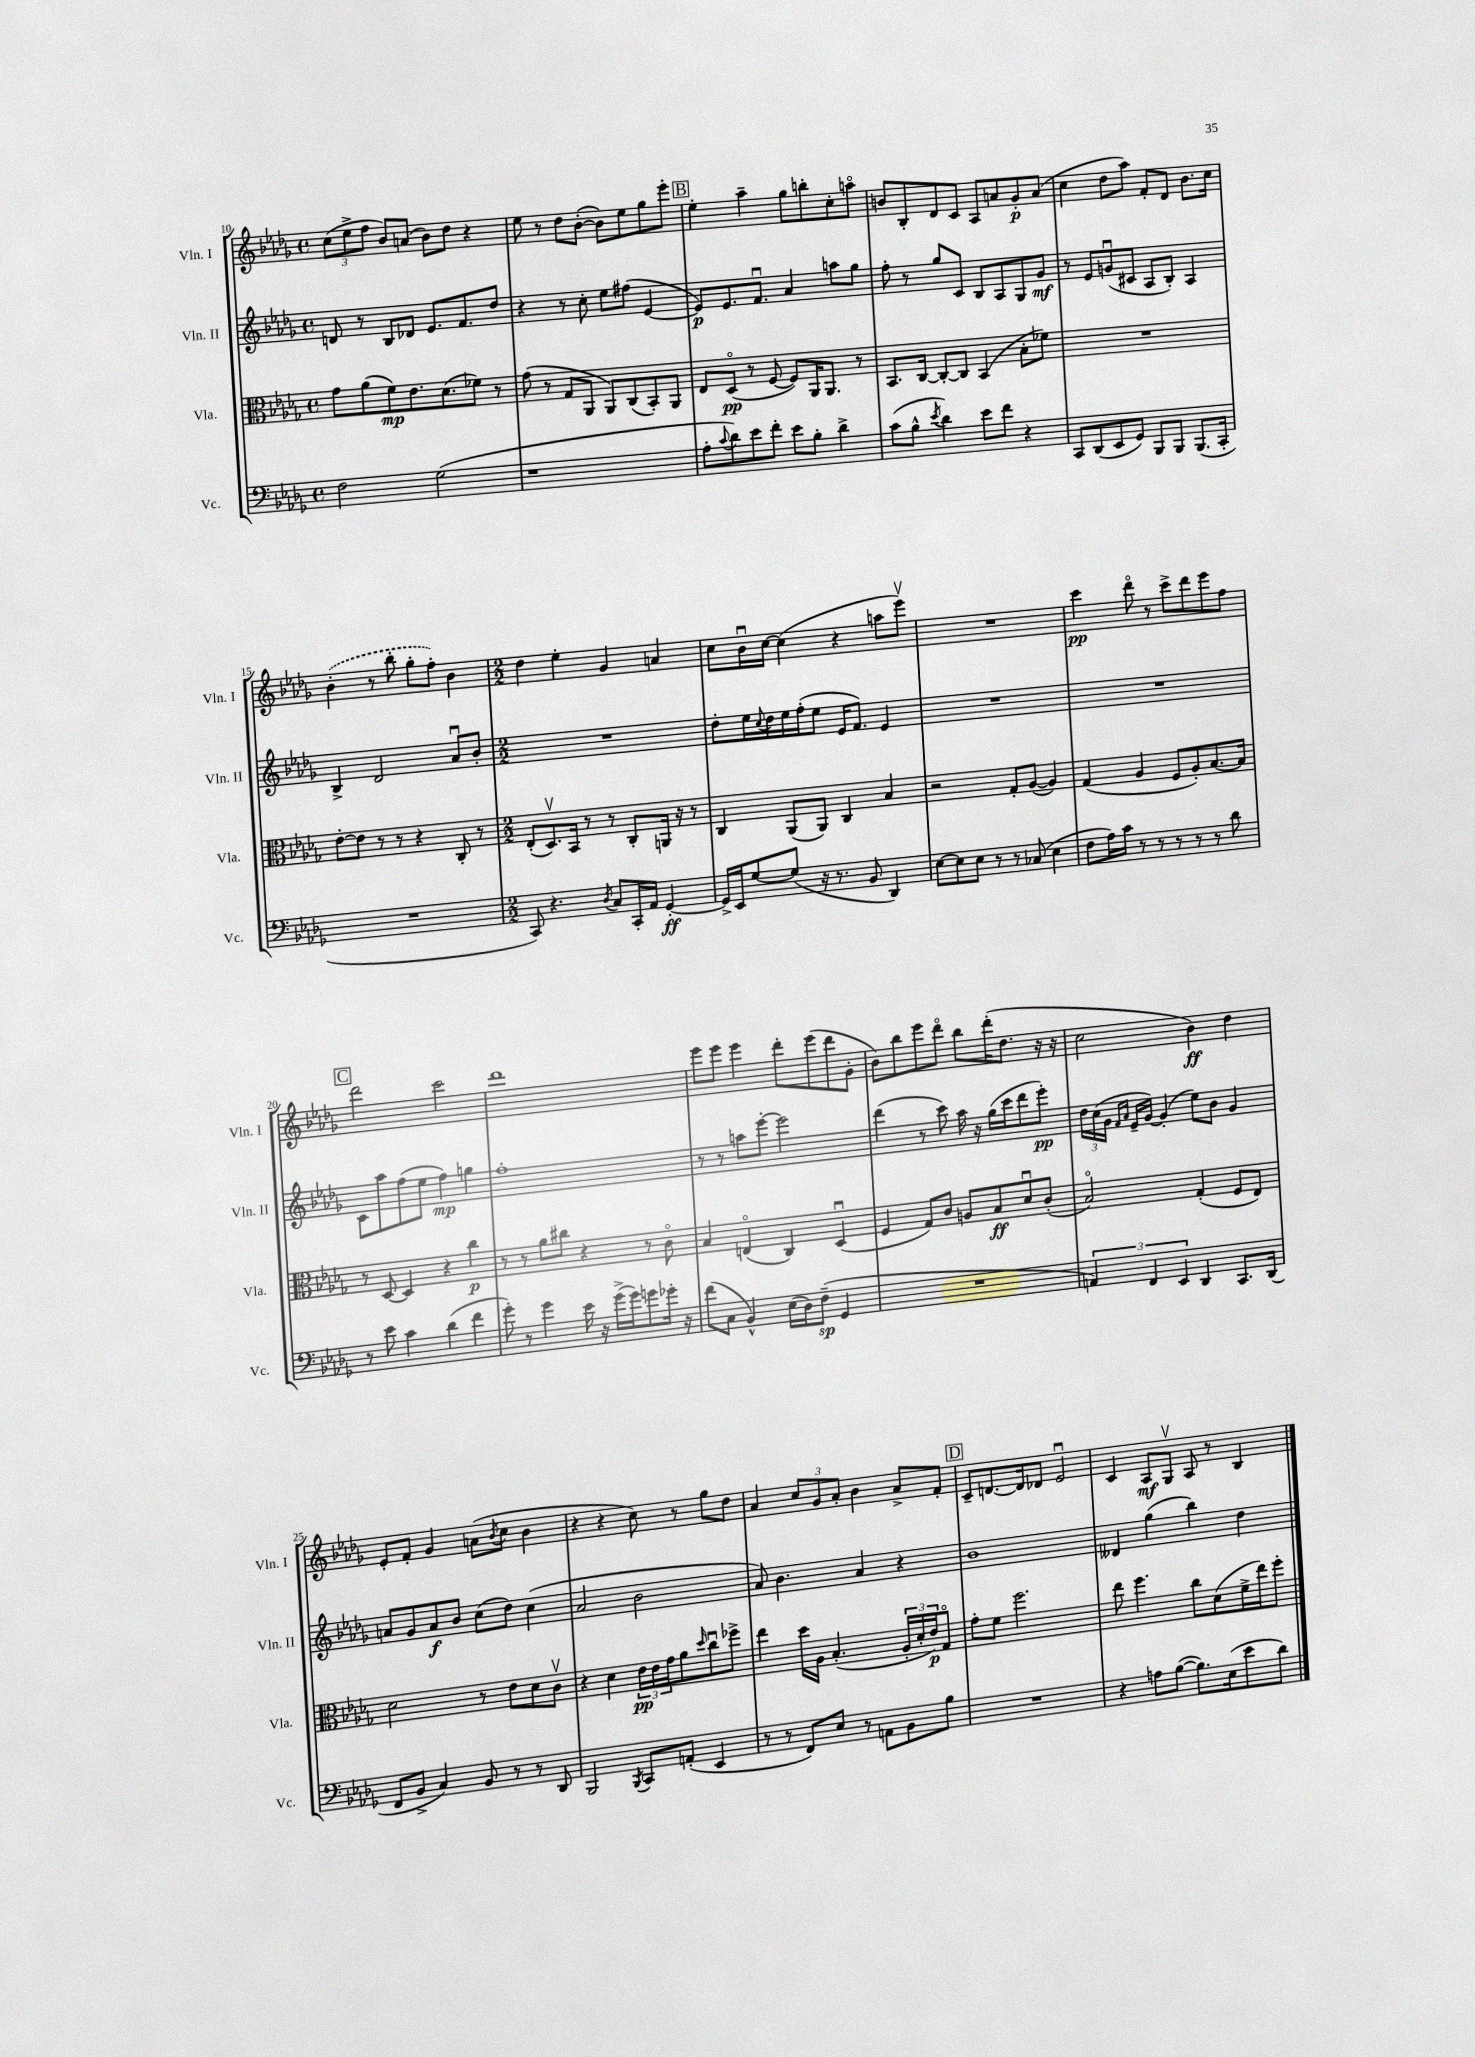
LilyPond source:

<<
\new StaffGroup <<
\new Staff = "s0" \with { instrumentName = "Vln. I" shortInstrumentName = "Vln. I" } {
    \clef treble \key des \major \defaultTimeSignature \time 4/4
    \tuplet 3/2 { c''8( ees''8-> f''8 } bes'8) a'8( bes'8) des''8 r4 |
    ees''8 r8 des''8 bes'8~-.( bes'8) ees''8 ges''8 ees'''8-. |
    \mark \markup { \box "B" } ees''4-. aes''4-- ges''8 b''8-. c''8-. a''8\flageolet |
    b'8 bes8-. des'8 c'8 aes8 a'8 ges'8-.\p a'8( |
    c''4 des''8 aes''8) f'8-. des'8 bes'8. c''16 |
    \once \slurDashed bes'4-.( r8 bes''8-. ges''8-. f''8-.) bes'4 |
    \numericTimeSignature \time 2/2 des''4 ees''4-. ges'4 a'4 |
    c''8 bes'16\downbow c''16~ c''4( r4 a''8 ees'''8\upbow) |
    R1 |
    c'''4\pp des'''8\flageolet r8 c'''8-> des'''8 ees'''8 f''8 |
    \mark \markup { \box "C" } des'''2 c'''2 |
    des'''1 |
    ees'''8 ees'''8 ees'''4 des'''8-. ees'''8( des'''8 ges'8-. |
    bes'8) bes''8 ees'''8 des'''8\flageolet bes''8 des'''16-.( des''8. r16 r16 |
    c''2 bes'4\ff) des''4 |
    ees'8-. f'8-. ges'4 a'8( \acciaccatura { bes'8 } c''8 bes'4 |
    r4 r4 c''8) r8 ges''8 des''8 |
    aes'4 \tuplet 3/2 { c''8 ges'8 aes'8-. } bes'4 aes'8-> f'8-. |
    \mark \markup { \box "D" } c'8-- d'8.~ d'16 des'8 ees'2\downbow |
    c'4 aes8\mf ges8\upbow aes8 r8 bes4 \bar "|." |
}
\new Staff = "s1" \with { instrumentName = "Vln. II" shortInstrumentName = "Vln. II" } {
    \clef treble \key des \major \defaultTimeSignature \time 4/4
    d'8 r8 bes8 des'8 ees'8. f'8. des''8 |
    r4 r8 c''8-. ees''8 fis''8( ees'4~ |
    \mark \markup { \box "B" } ees'8\p) ees'8. f'8.\downbow aes'4 a''8 ges''8 |
    f''8-. r8 ges''8 c'8 bes8 aes8 ges8 ges'8\mf |
    r8 ees'8 g'8\downbow( cis'8 aes8 bes8-.) aes4 |
    bes4-> des'2 aes'8\downbow bes'8-. |
    \numericTimeSignature \time 2/2 R1 |
    des''8-. ees''16 \appoggiatura { c''8 } des''16 ees''16 f''16-.( ees''8 ees'16 f'8.) ees'4 |
    R1 |
    R1 |
    \mark \markup { \box "C" } c'8 aes''8 f''8( ees''8 f''4\mp) g''4 |
    f''1-. |
    r8 r8 a''8 ees'''8~-. ees'''2 |
    des'''4( r8 c'''8) aes''16 r16 ges''16( c'''16 des'''8 ees'''8-.\pp) |
    \tuplet 3/2 { des''16 c''16( ges'16 } \grace { f'16 aes'16 } ees'16-- ges'16~) ges'4-.( ees''8) bes'8 ges'4 |
    a'8 ges'8 a'8\f bes'8 c''8( des''8) c''4( |
    aes'2 bes'2 |
    aes'8) bes'4. aes'4 r4 |
    \mark \markup { \box "D" } bes'1 |
    deses'4 ges''4( bes''4) des''4 \bar "|." |
}
\new Staff = "s2" \with { instrumentName = "Vla." shortInstrumentName = "Vla." } {
    \clef alto \key des \major \defaultTimeSignature \time 4/4
    ges'8 aes'8( f'8\mp) ees'8. des'8.( fes'8) r8 |
    ges'8( r8 ges8 aes,8 aes,8) c8( bes,8-.) aes,8 |
    \mark \markup { \box "B" } ees8 des8\flageolet\pp( r8 f8~ f8) aes,16 aes,8. r8 |
    bes,8. c16~ c8~-. c8 bes,4( bes8-. fes'8) |
    R1 |
    ees'8~-. ees'8 r8 r8 r4 c8-. r8 |
    \numericTimeSignature \time 2/2 ees8-.( des8.\upbow) bes,16 r8 r8 c8-. a,16 r16 r8 |
    c4 aes,8( aes,8) c4 bes4 |
    r2 ges8-. aes8~( aes4) |
    ges4( aes4 f8 aes8-.) bes8.~ bes16 |
    \mark \markup { \box "C" } r8 des8~ des4 r4 c''4\p |
    r8 r8 aes'8 cis''8 r4 r8 c'8\flageolet |
    bes4 e4\flageolet( c4) des4\downbow( |
    f4 ges8) c'8 a8 bes8\ff des'8\downbow c'8-.( |
    bes2\flageolet) ges4-.( f8 ees8) |
    des'2 r8 ees'8 des'8 c'8\upbow |
    r4 des'4 \tuplet 3/2 { ees'16\pp ees'16 ges'16 } aes'8 \grace { des''16 } c''8\downbow fes''8-> |
    ees''4 des''16 aes16 bes4.-.( \tuplet 3/2 { aes16-. des'16-. ees'16\p) } ges8\flageolet |
    \mark \markup { \box "D" } ges'8-. f'8 f''2. |
    ees''8 f''4. c''8 des'8( f'16-> ees''16) f''8-. \bar "|." |
}
\new Staff = "s3" \with { instrumentName = "Vc." shortInstrumentName = "Vc." } {
    \clef bass \key des \major \defaultTimeSignature \time 4/4
    f2 ges2( |
    r1 |
    \mark \markup { \box "B" } aes8-. \appoggiatura { c'8 } des'8) ees'8 f'8-. ees'8 bes8-. des'4-> |
    c'8( bes8-^ \acciaccatura { ees'8 } des'4) ees'8 f'8 r4 |
    c,8 des,8( ees,8 ges,8) bes,,8 bes,,8 bes,,8.( c,16-. |
    R1 |
    \numericTimeSignature \time 2/2 c,8) r4. \acciaccatura { des8 } c8 c,16-. aes,16 ges,4~-.\ff |
    ges,16-> ees,16 ges8~ ges8( r16 r8. bes,8 des,4) |
    ees8~ ees8 ees8 r8 r8 ces8( ees4 |
    f8 aes16) c'16 r8 r8 r8 r8 r8 des'8 |
    \mark \markup { \box "C" } r8 ees'8 c'4 des'4( f'4 |
    ges'8-.) r8 ges'4 ees'16 r16 ges'16->( ges'16) g'8 ges'16-. r16 |
    f'8( c8 bes,4-^) ees16( des16) f8--\sp( ges,4 |
    R1 |
    \tuplet 3/2 { a,4) f,4 ees,4 } des,4 c,8. des,16( |
    f,8 bes,8-> c4) bes,8 r8 r8 des,8 |
    bes,,2 \acciaccatura { bes,,8 } c,8 a,8-.( ees,4 |
    r8 r8 f,8) ees8 r8 a,8 bes,8 bes8 |
    \mark \markup { \box "D" } R1 |
    r4 a8 bes8~( bes8.) ees16( ees'8 des'8) \bar "|." |
}
>>
>>
\layout { \context { \Score currentBarNumber = #10 } }
